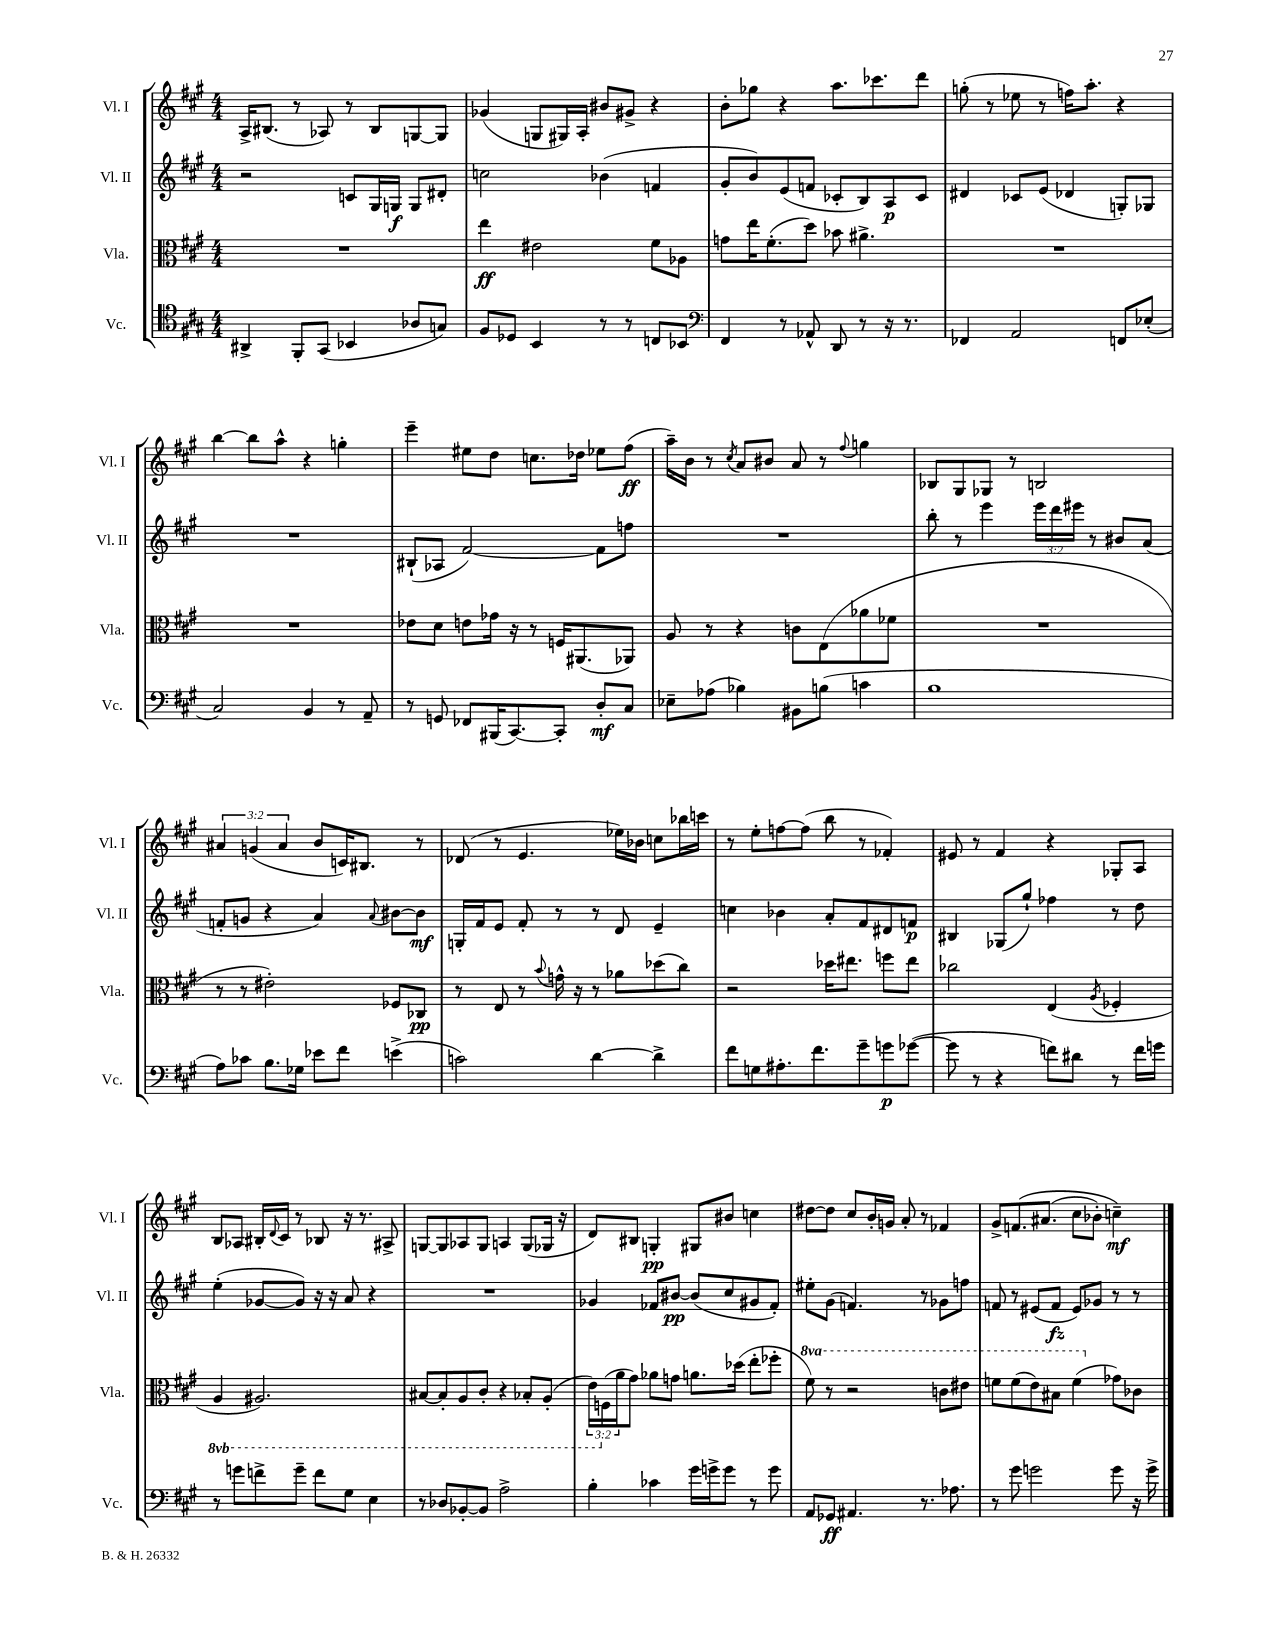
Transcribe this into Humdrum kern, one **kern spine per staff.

**kern	**kern	**kern	**kern
*staff4	*staff3	*staff2	*staff1
*clefC4	*clefC3	*clefG2	*clefG2
*k[f#c#g#]	*k[f#c#g#]	*k[f#c#g#]	*k[f#c#g#]
*M4/4	*M4/4	*M4/4	*M4/4
4AA#^/	1r	2r	16A^/LK
.	.	.	(8.B#/J
8FF#'/L	.	.	8r
(8GG#/J	.	.	8A-/)
4BB-/	.	8c/L	8r
.	.	16G#/L	8B#/L
.	.	16G/JJ	.
8A-/L	.	8G/L	[8G/
8G/J)	.	8d#'/J	8G/]J
=	=	=	=
8F#/L	4ee\	2cc\	(4g-/
8D-/J	.	.	.
4BB/	2e#\	.	8G/L
.	.	.	16G#/L)
.	.	.	16A'/JJ
8r	.	(4b-\	8b#/L
8r	.	.	8g#^/J
8C/L	8f#\L	4f/	4r
8BB-/J	8A-\J	.	.
=	=	=	=
*clefF4	*	*	*
4FF#/	8g\L	8g#'/L	8b'\L
.	16ee\K	8b/)	8gg-\J
.	(8.f#'\	.	.
8r	.	(8e/	4r
8AA-^^/	8dd\J)	8f/J	.
8DD/	8b-\	8c-'/L	8.aa\L
8r	4.a#^\	8B/)	.
.	.	.	8.ccc-\
16r	.	8A/	.
8.r	.	.	.
.	.	8c-/J	8ddd\J
=	=	=	=
4FF-/	1r	4d#/	(8gg'\
.	.	.	8r
2AA/	.	8c-/L	8ee-\
.	.	(8e/J	8r
.	.	4d-/	16ff\LK)
.	.	.	8.aa'\J
8FF/L	.	8G'/L)	4r
(8E-'/J	.	8G-/J	.
=	=	=	=
2C#/)	1r	1r	[4bb\
.	.	.	8bb\]L
.	.	.	8aa^^\J
4BB/	.	.	4r
8r	.	.	4gg'\
8AA~/	.	.	.
=	=	=	=
8r	8e-\L	(8B#`/L	4eee~\
8GG/	8d\J	8A-/J	.
8FF-/L	8e\L	[2f#/)	8ee#\L
(16BBB#/K	16g-\Jk	.	8dd\J
[8.CC#/)	16r	.	.
.	8r	.	8.cc\L
8CC#'/]J	16F/LK	.	.
.	(8.AA#/	.	16dd-\Jk
8D'/L	.	8f#\]L	8ee-\L
8C#/J	8AA-/J)	8ff\J	(8ff#\J
=	=	=	=
8E-~\L	8A/	1r	16aa~\LL)
.	.	.	16b\JJ
(8A-\J	8r	.	8r
.	.	.	8qcc#/
4B-\)	4r	.	8a/L
.	.	.	8b#/J
8BB#\L	8c\L	.	8a/
(8B\J	(8E\	.	8r
.	.	.	8qqff#/
4c\	8a-\	.	4gg\
.	8f-\J	.	.
=	=	=	=
1B	1r	8bb'\	8B-/L
.	.	8r	8G#/
.	.	4eee\	8G-/J
.	.	.	8r
.	.	24eee\LL	2B/
.	.	24ddd\	.
.	.	24eee#\JJ	.
.	.	8r	.
.	.	8b#/L	.
.	.	(8a/J	.
=	=	=	=
8A\L)	8r	8f'/L	6a#/
8c-\J	8r	8g/J	.
.	.	.	(6g/
8.B\L	2e#'\)	4r	.
.	.	.	6a#/
16G-\Jk	.	.	.
8e-\L	.	4a/)	8b/L
8f#\J	.	.	16c/K)
.	.	.	8.B#/J
.	.	8qqa/	.
(4e^\	8F-/L	[8b#\L	.
.	8C-/J	8b#\]J	8r
=	=	=	=
2c\)	8r	16G'/LL	(8d-/
.	.	16f#/J	.
.	8E/	8e/J	8r
.	8r	8f#'/	4.e/
.	8qqb/	.	.
.	16g^^\	8r	.
.	16r	.	.
[4d\	8r	8r	.
.	8a-\L	8d/	16ee-\LL)
.	.	.	16b-\JJ
4d^\]	(8dd-\	4e~/	8cc\L
.	8cc#\J)	.	16bb-\L
.	.	.	16ccc\JJ
=	=	=	=
8f#\L	2r	4cc\	8r
8G\	.	.	8ee'\L
8.A#'\	.	4b-\	[8ff\
.	.	.	(8ff\]J
8.f#\	.	.	.
.	16dd-\LK	8a'/L	8bb\
.	8.ee#\J	.	.
8g#~\	.	8f#/	8r
8g\	8ff\L	8d#/	4f-'/)
([8g-\J	8ee#\J	8f/J	.
=	=	=	=
8g-\]	2cc-\	4B#/	8e#/
8r	.	.	8r
4r	.	(8G-/L	4f#/
.	.	8gg#`/J)	.
8f\L)	(4E/	4ff-\	4r
8d#\J	.	.	.
.	8qA/	.	.
8r	4F-'/	8r	8G-'/L
16f\LL	.	8dd\	8A/J
16g\JJ	.	.	.
=	=	=	=
8r	4AA/	(4ee'\	8B/L
8g\L	.	.	8A-/J
8f^\	2.AA#/)	[8g-/L	16B#'/LL
.	.	.	8qqd/
.	.	.	16c#/JJ
8g~\J	.	8g-/]J)	8r
8f\L	.	16r	8B-/
.	.	16r	.
8G#\J	.	8a/	16r
.	.	.	8.r
4E\	.	4r	.
.	.	.	8A#^/
=	=	=	=
8r	[8BB#/L	1r	[8G/L
8D-/L	8BB#'/]	.	8G/]
[8BB-'/	8AA/	.	8A-/
8BB-/]J	8C#'/J	.	8G/J
2A^\	4r	.	4A/
.	8BB-'/L	.	(8G/L
.	(8AA'/J	.	16G-/Jk
.	.	.	16r
=	=	=	=
4B'\	24E\LL)	4g-/	8d/L)
.	(24F\	.	.
.	24a\J	.	.
.	8g#\J)	.	8B#/J
4c-\	8a-\L	8f-/L	4G'/
.	8g\J	[8b#/J	.
16g#\LL	8.a\L	(8b#/]L	8G#/L
16g^\J	.	.	.
8g\J	.	8cc#/	8b#/J
.	(16dd-\Jk	.	.
8r	8ee'\L	8g#/	4cc\
8g\	8ff-'\J	8f-'/J)	.
=	=	=	=
8AA/L	8ff#\)	8ee#'\L	[8dd#\L
8GG-/J	8r	(8g#\J	8dd#\]J
4.AA#/	2r	4.f/)	8cc#/L
.	.	.	16b'/L
.	.	.	16g/JJ
.	.	.	8a'/
8.r	.	8r	8r
.	8cc\L	8g-\L	4f-/
8.A-\	.	.	.
.	8ee#\J	8ff\J	.
=	=	=	=
8r	8ff\L	8f/	8g#^/L
8g#\	(8ff\	8r	&(8.f/
2g\	8ee\)	(8e#/L	.
.	.	.	(8.a#/J
.	8b#\J	8f/J	.
.	(4ff\	8e#/L)	8cc#\L
.	.	8g-/J	8b-'\J)
8g\	8g-\L)	8r	4cc~\&)
16r	8c-\J	8r	.
16g^\	.	.	.
==	==	==	==
*-	*-	*-	*-
